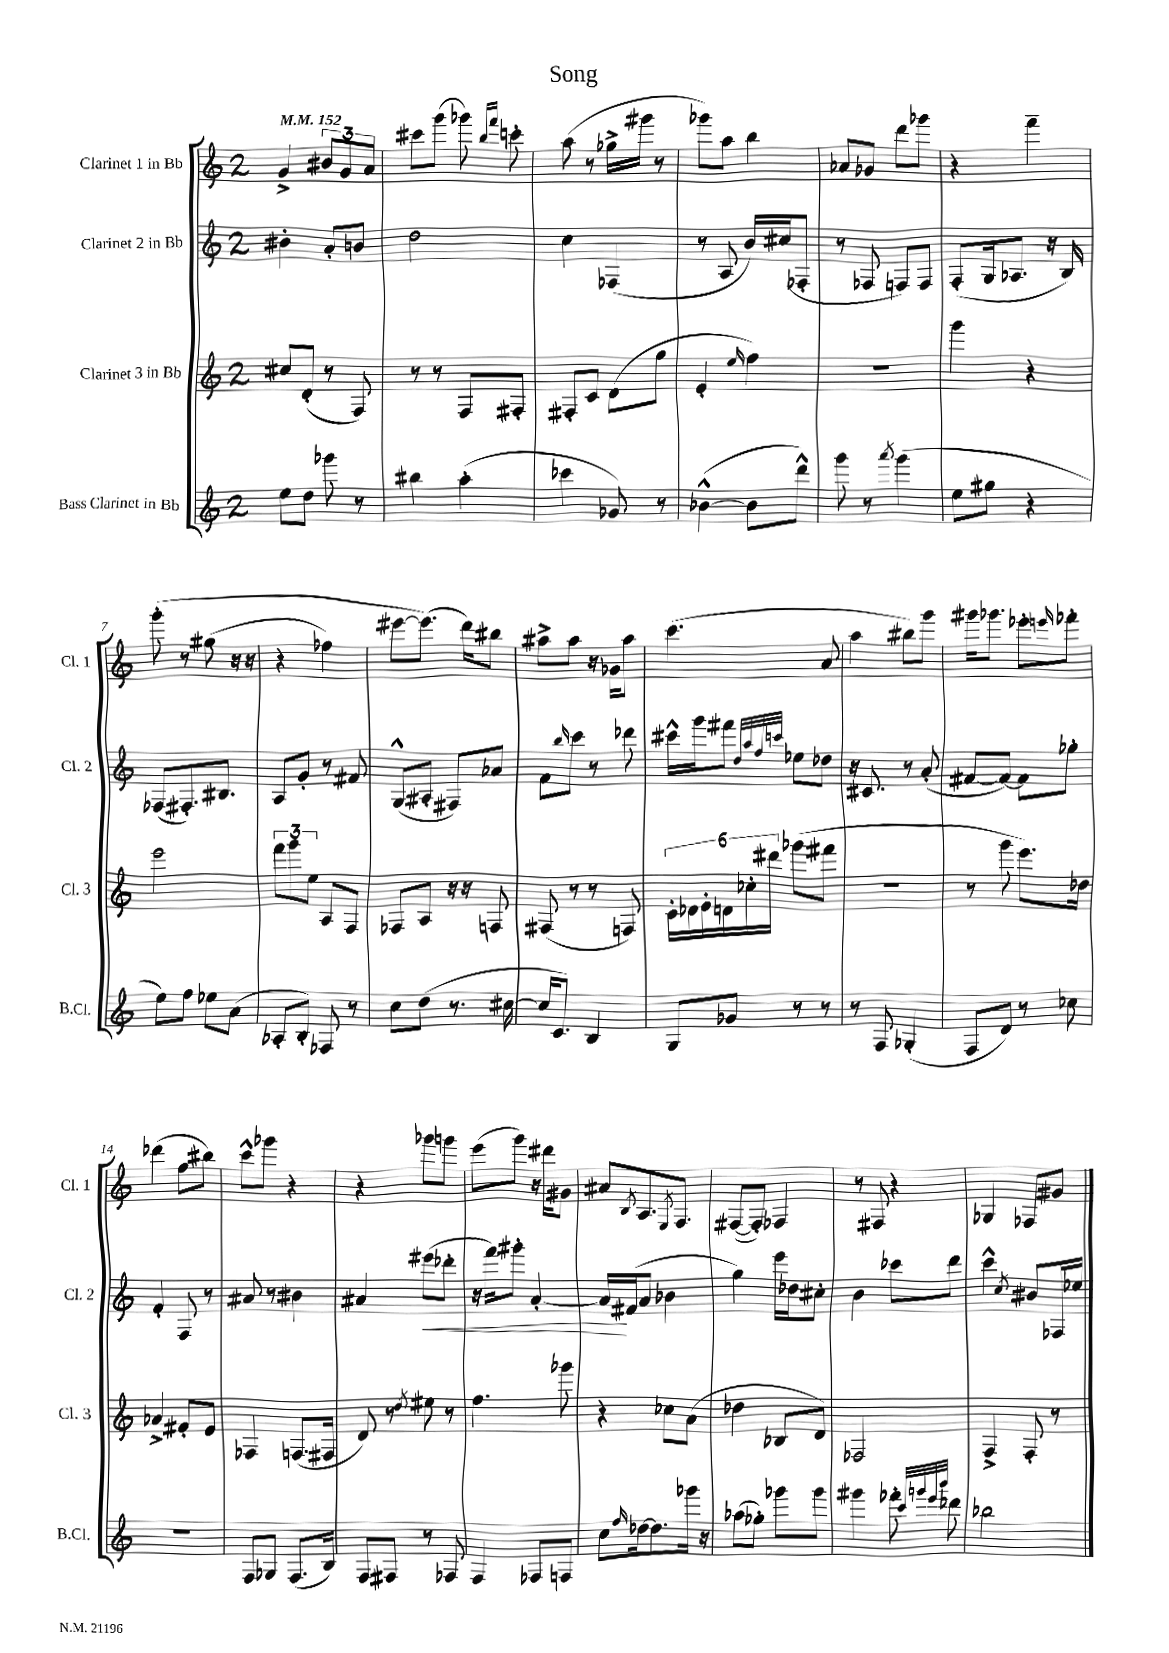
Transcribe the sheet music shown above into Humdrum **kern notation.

**kern	**kern	**kern	**dynam	**kern
*part4	*part3	*part2	*part2	*part1
*staff4	*staff3	*staff2	*staff2	*staff1
*I"Bass Clarinet in Bb	*I"Clarinet 3 in Bb	*I"Clarinet 2 in Bb	*	*I"Clarinet 1 in Bb
*I'B.Cl.	*I'Cl. 3	*I'Cl. 2	*	*I'Cl. 1
*clefG2	*clefG2	*clefG2	*	*clefG2
*k[]	*k[]	*k[]	*	*k[]
*M2/4	*M2/4	*M2/4	*	*M2/4
*MM152	*MM152	*MM152	*	*MM152
=1	=1	=1	=1	=1
8ee\L	8cc#X/L	4b#X'\	.	4g^/
8dd\J	(8d'/J	.	.	.
8ggg-X\	8r	8a'/L	.	12b#X/L
.	.	.	.	12g/
8r	8F/)	8bn/J	.	.
.	.	.	.	12a/J
=2	=2	=2	=2	=2
4bb#X\	8r	2dd\	.	8ccc#X\L
.	8r	.	.	(8ggg\J
(4aa'\	8F/L	.	.	8ggg-X\)
.	.	.	.	16qqbb/LL
.	.	.	.	16qqfff/JJ
.	8F#X'/J	.	.	8cccn'\
=3	=3	=3	=3	=3
4ccc-X\	8F#X'/L	4cc\	.	(8aa\
.	8c/J	.	.	8r
8g-X/)	(8d\L	(4F-X/	.	16gg-X^\LL
.	.	.	.	16ggg#X\JJ
8r	8gg\J	.	.	8r
=4	=4	=4	=4	=4
([4b-X^^\	4e'/	8r	.	8ggg-X\L)
.	.	8A/	.	8aa\J
.	16qqee/	.	.	.
8b-\L]	4ff\)	16b/LL)	.	4bb\
.	.	(16cc#X/J	.	.
8ddd^^\J)	.	8F-X'/J	.	.
=5	=5	=5	=5	=5
8ggg\	2r	8r	.	8a-X/L
8r	.	8F-X/	.	8g-X/J
8qaaa/	.	.	.	.
(4ggg\	.	8Fn/L)	.	8ddd\L
.	.	8F/J	.	8ggg-X\J
=6	=6	=6	=6	=6
8ee\L	4ggg\	(8F'/L	.	4r
8gg#X\J	.	16G/k	.	.
.	.	8.A-X/J	.	.
4r	4r	.	.	4fff~\
.	.	16r	.	.
.	.	16B/)	.	.
!!LO:LB:g=z
=7	=7	=7	=7	=7
8ee\L)	2eee\	(8F-X/L	.	(8ggg'\
8ff\J	.	8.F#X'/)	.	8r
8ee-X\L	.	.	.	(8gg#X\
.	.	8.B#X/J	.	.
(8a\J	.	.	.	16r
.	.	.	.	16r
=8	=8	=8	=8	=8
8A-X'/L	12fff\L	8A/L	.	4r
.	12ggg\	.	.	.
8B'/J)	.	8g'/J	.	.
.	12ee\J	.	.	.
8F-X/	8A/L	8r	.	4ff-X\)
8r	8F/J	8f#X/	.	.
=9	=9	=9	=9	=9
8cc\L	8F-X/L	(8G^^/L	.	[8eee#X\L
(8dd\J	8A/J	8A#X'/J	.	(8.eee#\J])
8.r	16r	8F#X/L)	.	.
.	16r	.	.	16ddd\KL)
.	8Fn/	8a-X/J	.	8bb#X\J
[16cc#X\	.	.	.	.
=10	=10	=10	=10	=10
16cc#/KL]	(8F#X/	8f\L	.	8aa#X^\L
8.c/J)	.	.	.	.
.	.	16qqbb/	.	.
.	8r	8ccc\J	.	8aa#\J
4B/	8r	8r	.	16r
.	.	.	.	16g-X\KL
.	8Fn/)	8ddd-X\	.	8aa#\J
=11	=11	=11	=11	=11
8G/L	24c'\LL	16ccc#X^^\LL	.	(4.ccc\
.	24d-X\	.	.	.
.	.	16ggg\J	.	.
.	24e'\	.	.	.
8g-X/J	24dn\	8fff#X\J	.	.
.	24cc-X'\	.	.	.
.	24ddd#X\JJ	.	.	.
.	.	32qqdd/LLL	.	.
.	.	32qqaa/	.	.
.	.	32qqff/	.	.
.	.	32qqcccn/JJJ	.	.
8r	(8ggg-X\L	8ee-X\L	.	.
8r	8fff#X\J	8dd-X\J	.	8a/
=12	=12	=12	=12	=12
8r	2r	16r	.	4aa\
.	.	8.c#X/	.	.
8F/	.	.	.	.
(4G-X'/	.	8r	.	8bb#X\L)
.	.	(8a'/	.	8ggg\J
=13	=13	=13	=13	=13
8F/L	8r	[8f#X/L	.	16ggg#X\KL
.	.	.	.	8.ggg-X\J
8d/J)	8ggg\	8f#/J_)	.	.
8r	8.eee\L)	8f#\L]	.	8eee-X'\L
.	.	.	.	16qqeeen/
8cc-X\	.	8gg-X'\J	.	8fff-X'\J
.	16dd-X\Jk	.	.	.
!!LO:LB:g=z
=14	=14	=14	=14	=14
2r	4a-X^/	4f'/	.	(4ddd-X\
.	8f#X'/L	8F/	.	8ff\L
.	8e/J	8r	.	8bb#X\J)
=15	=15	=15	=15	=15
8F/L	4F-X/	8a#X/	.	8ccc^^\L
8G-X/J	.	8r	.	8ggg-X\J
(8.F/L	(8.Fn/L	4b#X\	.	4r
16B/Jk)	16F#X/Jk	.	.	.
=16	=16	=16	=16	=16
8F/L	8d/)	4a#X/	.	4r
8F#X/J	8r	.	.	.
.	8qdd/	.	.	.
!	!	!	!LO:HP:b	!
8r	8ee#X\	(8eee#X\L	<	8ggg-X\L
8F-X/	8r	8ddd-X'\J	.	8gggn\J
=17	=17	=17	=17	=17
4F/	4.ff\	16r	.	(8eee\L
.	.	16fff\KL)	.	.
.	.	8ggg#X'\J	.	8ggg\J)
8F-X/L	.	[4a'/	.	16r
.	.	.	.	16ddd#X\KL
8Fn/J	8ggg-X\	.	.	8g#X\J
=18	=18	=18	=18	=18
8cc\L	4r	16a/LL]	.	8a#X/L
.	.	(16f#X/J	[	.
16qqff/	.	.	.	8qB/
[16dd-X\k	.	8a/J	.	8.A/
8.dd-\]	.	.	.	.
.	8cc-X\L	4b-X\	.	.
.	.	.	.	8qE/
.	.	.	.	8.F/J
16ggg-X\Jk	(8a\J	.	.	.
16r	.	.	.	.
=19	=19	=19	=19	=19
(8aa-X\L	4dd-X\	4gg\)	.	([8F#X/L
8gg-X'\J)	.	.	.	8F#'/J])
8ggg-X\L	8B-X/L	16eee\LL	.	4F-X/
.	.	16dd-X\J	.	.
8ggg-\J	8d/J)	8cc#X'\J	.	.
=20	=20	=20	=20	=20
4ggg#X\	2F-X/	4b\	.	8r
.	.	.	.	8F#X/
8fff-X'\	.	8ccc-X\L	.	4r
32qqccc/LLL	.	.	.	.
32qqgggn/	.	.	.	.
32qqeee/	.	.	.	.
32qqbbb/JJJ	.	.	.	.
8ddd-X\	.	8ddd\J	.	.
=21	=21	=21	=21	=21
2bb-X\	4F^/	4ccc^^\	.	4G-X/
.	.	8qcc/	.	.
.	8F'/	8b#X/L	.	8F-X/L
.	8r	16F-X/L	.	8g#X/J
.	.	16ee-X/JJ	.	.
==	==	==	==	==
*-	*-	*-	*-	*-
